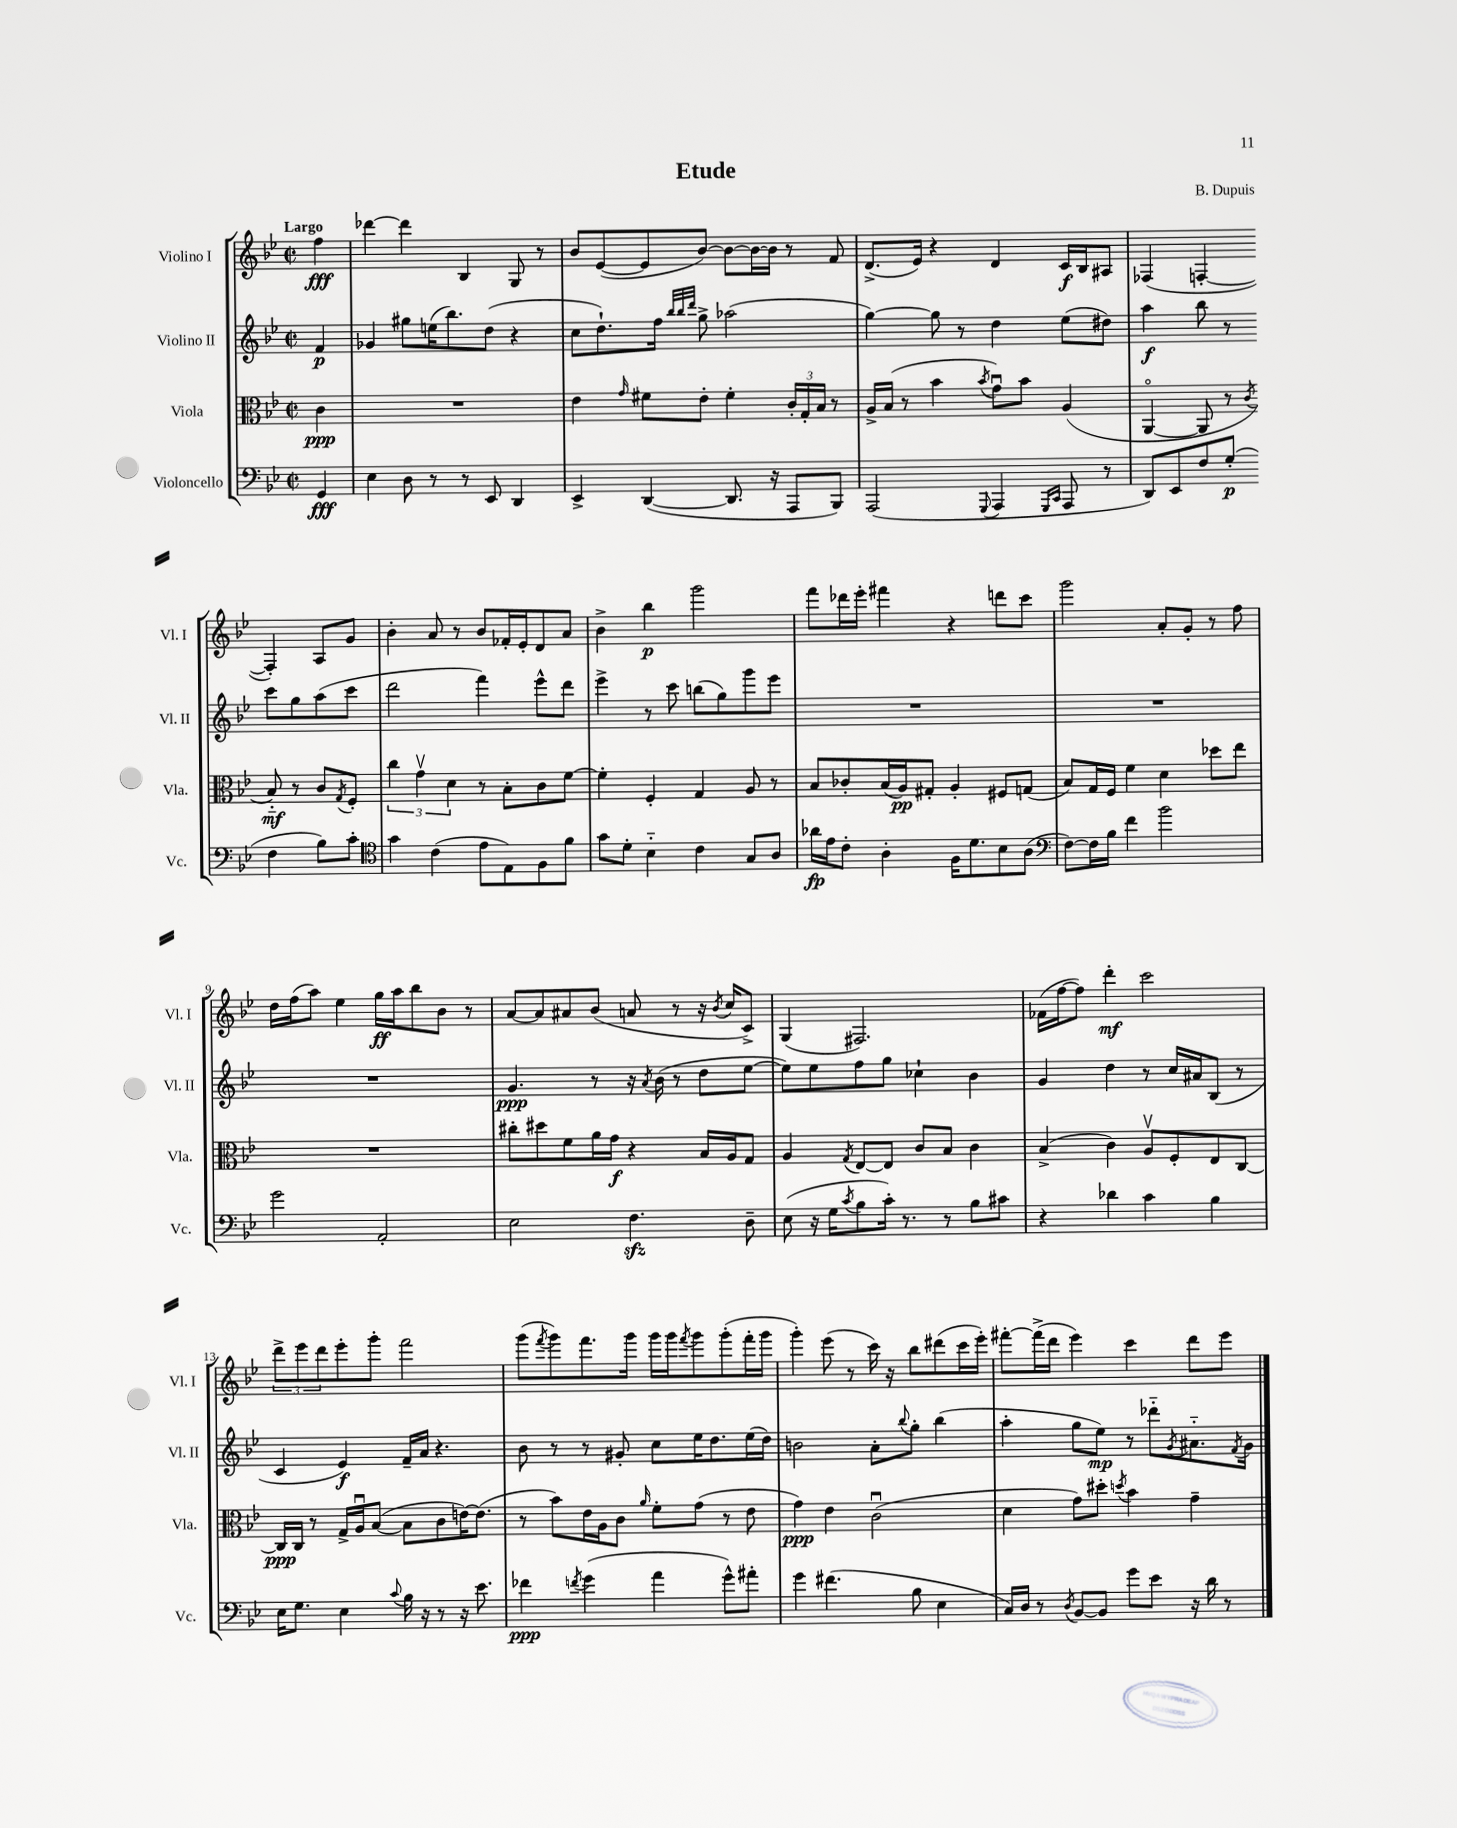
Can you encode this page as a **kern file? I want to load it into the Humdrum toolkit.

**kern	**dynam	**kern	**dynam	**kern	**dynam	**kern	**dynam
*part4	*part4	*part3	*part3	*part2	*part2	*part1	*part1
*staff4	*staff4	*staff3	*staff3	*staff2	*staff2	*staff1	*staff1
*I"Violoncello	*	*I"Viola	*	*I"Violino II	*	*I"Violino I	*
*I'Vc.	*	*I'Vla.	*	*I'Vl. II	*	*I'Vl. I	*
*clefF4	*	*clefC3	*	*clefG2	*	*clefG2	*
*k[b-e-]	*	*k[b-e-]	*	*k[b-e-]	*	*k[b-e-]	*
*M2/2	*	*M2/2	*	*M2/2	*	*M2/2	*
*met(c|)	*	*met(c|)	*	*met(c|)	*	*met(c|)	*
=	=	=	=	=	=	=	=
!	!	!	!	!	!	!LO:TX:a:B:t=Largo	!
4GG/	fff	4c\	ppp	4f/	p	4ff\	fff
=1	=1	=1	=1	=1	=1	=1	=1
4E-\	.	1r	.	4g-X/	.	[4ddd-X\	.
8D\	.	.	.	8gg#X\L	.	4ddd-\]	.
8r	.	.	.	(16een\K	.	.	.
.	.	.	.	8.bb-\)	.	.	.
8r	.	.	.	.	.	4B-/	.
8EE-/	.	.	.	(8dd\J	.	.	.
4DD/	.	.	.	4r	.	8G/	.
.	.	.	.	.	.	8r	.
=2	=2	=2	=2	=2	=2	=2	=2
4EE-^/	.	4e-\	.	8cc\L	.	8b-/L	.
.	.	.	.	8.dd`\)	.	([8e-/	.
.	.	16qqg/	.	.	.	.	.
([4DD/	.	8f#X\L	.	.	.	8e-/]	.
.	.	.	.	16ff\Jk	.	.	.
.	.	.	.	32qqbb-/LLL	.	.	.
.	.	.	.	32qqbb-/	.	.	.
.	.	.	.	32qqddd/JJJ	.	.	.
.	.	8e-'\J	.	8gg^\	.	[8b-/J)	.
8.DD/]	.	4f#'\	.	(2aa-X\	.	8b-\L_	.
.	.	.	.	.	.	16b-\L_	.
16r	.	.	.	.	.	16b-\JJ]	.
8AAA/L	.	24c'/LL	.	.	.	8r	.
.	.	24G'/	.	.	.	.	.
.	.	24B-/JJ	.	.	.	.	.
8BBB-/J)	.	8r	.	.	.	8f/	.
=3	=3	=3	=3	=3	=3	=3	=3
(2AAA/	.	16A^/LL	.	[4gg\)	.	(8.d^/L	.
.	.	(16B-/JJ	.	.	.	.	.
.	.	8r	.	.	.	.	.
.	.	.	.	.	.	16e-/Jk)	.
.	.	4b-\	.	8gg\]	.	4r	.
.	.	.	.	8r	.	.	.
8qqGGG/	.	8qb-/	.	.	.	.	.
4AAA/	.	8gu\L)	.	4dd\	.	4d/	.
.	.	8b-\J	.	.	.	.	.
16qqGGG/LL	.	.	.	.	.	.	.
16qqCC/JJ	.	.	.	.	.	.	.
8AAA/	.	(4A/	.	(8ee-\L	.	16c/LL	f
.	.	.	.	.	.	16B-/J	.
8r	.	.	.	8dd#X\J)	.	8A#X/J	.
=4	=4	=4	=4	=4	=4	=4	=4
8DD/L)	.	[4AA/	.	4aa\	f	(4F-X/	.
8EE-/	.	.	.	.	.	.	.
8F/	.	8AA/]	.	8bb-\	.	[4Fn'/	.
(8G'/J	p	8r	.	8r	.	.	.
.	.	8qc/	.	.	.	.	.
4F\	.	8B-/)	mf	8ccc\L	.	4F'/])	.
.	.	8r	.	8gg\	.	.	.
8B-\L)	.	8c/L	.	(8aa\	.	8A/L	.
.	.	8qG/	.	.	.	.	.
8c'\J	.	8F'/J	.	8ccc\J	.	8g/J	.
!!LO:LB:g=z
=5	=5	=5	=5	=5	=5	=5	=5
*clefC4	*	*	*	*	*	*	*
4g\	.	6cc\	.	2ddd\	.	4b-'\	.
.	.	6gv\	.	.	.	.	.
(4c\	.	.	.	.	.	8a/	.
.	.	6d\	.	.	.	.	.
.	.	.	.	.	.	8r	.
8e-\L	.	8r	.	4fff\)	.	8b-/L	.
8E-\)	.	8B-'\L	.	.	.	16f-X'/L	.
.	.	.	.	.	.	16e-'/J	.
8F\	.	8c\	.	8eee-^^\L	.	8d/	.
8f\J	.	[8f\J	.	8ddd\J	.	8a/J	.
=6	=6	=6	=6	=6	=6	=6	=6
8g\L	.	4f'\]	.	4eee-^\	.	4b-^\	.
8d'\J	.	.	.	.	.	.	.
4B-\	.	4F'/	.	8r	.	4bb-\	p
.	.	.	.	8ccc\	.	.	.
4c\	.	4G/	.	(8bbn\L	.	2ggg\	.
.	.	.	.	8gg\)	.	.	.
8G/L	.	8A/	.	8ggg\	.	.	.
8A/J	.	8r	.	8eee-\J	.	.	.
=7	=7	=7	=7	=7	=7	=7	=7
16a-X\LL	fp	8B-/L	.	1r	.	8fff\L	.
16e-\J	.	.	.	.	.	.	.
8c'\J	.	8c-X'/	.	.	.	16ddd-X\L	.
.	.	.	.	.	.	16eee-'\JJ	.
4A'\	.	(16B-/L	.	.	.	4fff#X\	.
.	.	16A/J)	pp	.	.	.	.
.	.	8G#X'/J	.	.	.	.	.
16F\KL	.	4A'/	.	.	.	4r	.
8.d\	.	.	.	.	.	.	.
8B-\	.	8F#X/L	.	.	.	8dddn\L	.
(8A\J	.	(8Gn/J	.	.	.	8ccc\J	.
=8	=8	=8	=8	=8	=8	=8	=8
*clefF4	*	*	*	*	*	*	*
[8F\L)	.	8B-/L)	.	1r	.	2ggg\	.
16F\L]	.	16G/L	.	.	.	.	.
16B-\JJ	.	16F/JJ	.	.	.	.	.
4f\	.	4f\	.	.	.	.	.
2b-\	.	4d\	.	.	.	8a'/L	.
.	.	.	.	.	.	8g'/J	.
.	.	8dd-X\L	.	.	.	8r	.
.	.	8ee-\J	.	.	.	8ff\	.
!!LO:LB:g=z
=9	=9	=9	=9	=9	=9	=9	=9
2g\	.	1r	.	1r	.	16dd\LL	.
.	.	.	.	.	.	(16ff\J	.
.	.	.	.	.	.	8aa\J)	.
.	.	.	.	.	.	4ee-\	.
2AA'/	.	.	.	.	.	16gg\LL	ff
.	.	.	.	.	.	16aa\J	.
.	.	.	.	.	.	8bb-\	.
.	.	.	.	.	.	8b-\J	.
.	.	.	.	.	.	8r	.
=10	=10	=10	=10	=10	=10	=10	=10
2E-\	.	8cc#X'\L	.	4.g/	ppp	[8a/L	.
.	.	8dd#X\	.	.	.	8a/]	.
.	.	8f\	.	.	.	8a#X/	.
.	.	16a\L	.	8r	.	(8b-/J	.
.	.	16g\JJ	f	.	.	.	.
4.Fzz\	.	4r	.	16r	.	8an/	.
.	.	.	.	8qa/	.	.	.
.	.	.	.	(16b-\	.	.	.
.	.	.	.	8r	.	8r	.
.	.	16B-/LL	.	8dd\L	.	16r	.
.	.	.	.	.	.	8qb-/	.
.	.	16A/J	.	.	.	16cc/KL	.
8D~\	.	8G/J	.	[8ee-\J	.	8c^/J)	.
=11	=11	=11	=11	=11	=11	=11	=11
(8E-\	.	4A/	.	8ee-\L])	.	(4G/	.
16r	.	.	.	8ee-\	.	.	.
16G\KL	.	.	.	.	.	.	.
8qc/	.	8qG/	.	.	.	.	.
8B-\	.	[8E-/L	.	8ff\	.	2.F#X/)	.
16c'\Jk)	.	8E-/J]	.	8gg\J	.	.	.
8.r	.	.	.	.	.	.	.
.	.	8c/L	.	4cc-X`\	.	.	.
8r	.	8B-/J	.	.	.	.	.
8B-\L	.	4c\	.	4b-\	.	.	.
8c#X\J	.	.	.	.	.	.	.
=12	=12	=12	=12	=12	=12	=12	=12
4r	.	(4B-^/	.	4g/	.	(16f-X\LL	.
.	.	.	.	.	.	[16ff\J	.
.	.	.	.	.	.	8ff\J])	.
4d-X\	.	4c\)	.	4dd\	.	4ddd'\	mf
4c\	.	8Av/L	.	8r	.	2ccc\	.
.	.	8F'/	.	16cc/LL	.	.	.
.	.	.	.	16a#X/J	.	.	.
4B-\	.	8E-/	.	(8B-/J	.	.	.
.	.	[8C/J	.	8r	.	.	.
!!LO:LB:g=z
=13	=13	=13	=13	=13	=13	=13	=13
16E-\KL	.	16C/LL]	ppp	4c/	.	12ddd^\L	.
8.G\J	.	16C/JJ	.	.	.	.	.
.	.	.	.	.	.	12eee-\	.
.	.	8r	.	.	.	.	.
.	.	.	.	.	.	12ddd\	.
4E-\	.	16G^/LL	.	4e-/)	f	8eee-'\	.
.	.	16Au/J	.	.	.	.	.
.	.	([8B-/J	.	.	.	8ggg'\J	.
8qqc/	.	.	.	.	.	.	.
16B-\	.	8B-\L]	.	16f~/LL	.	2fff\	.
16r	.	.	.	16a/JJ	.	.	.
8r	.	8c\	.	4.r	.	.	.
16r	.	[16en\K)	.	.	.	.	.
8.e-\	.	(8.e\J]	.	.	.	.	.
=14	=14	=14	=14	=14	=14	=14	=14
4f-X\	ppp	8r	.	8b-\	.	(8ggg\L	.
.	.	.	.	.	.	8qfff/	.
.	.	8b-\L)	.	8r	.	8ggg\)	.
8qfn/	.	.	.	.	.	.	.
(4g\	.	16e-\L	.	8r	.	8.fff\	.
.	.	16A\J	.	.	.	.	.
.	.	8c\J	.	8g#X'/	.	.	.
.	.	.	.	.	.	16ggg\Jk	.
.	.	16qqa/	.	.	.	.	.
4a\	.	8f'\L	.	8cc\L	.	16ggg\LL	.
.	.	.	.	.	.	16ggg\J	.
.	.	.	.	.	.	8qfff/	.
.	.	(8g\J	.	16ee-\K	.	8ggg\	.
.	.	.	.	8.dd\	.	.	.
8g^^\L)	.	8r	.	.	.	(8ggg'\	.
8a#X'\J	.	8e-\	.	(16ee-\L	.	16fff'\L	.
.	.	.	.	16dd\JJ)	.	16ggg\JJ	.
=15	=15	=15	=15	=15	=15	=15	=15
4g\	.	4g\)	ppp	2bn\	.	4ggg'\)	.
(4.f#X\	.	4e-\	.	.	.	(8eee-\	.
.	.	.	.	.	.	8r	.
.	.	(2cu\	.	8a'\L	.	16ccc\)	.
.	.	.	.	.	.	16r	.
.	.	.	.	8qqbb-/	.	.	.
8B-\	.	.	.	8gg'\J	.	8bb-\L	.
4E-\	.	.	.	(4bb-\	.	(8ddd#X\	.
.	.	.	.	.	.	16ccc\L	.
.	.	.	.	.	.	16eee-'\JJ)	.
=16	=16	=16	=16	=16	=16	=16	=16
16C/LL)	.	4d\	.	4aa'\	.	[8fff#X'\L	.
16D/JJ	.	.	.	.	.	.	.
8r	.	.	.	.	.	(16fff#^\L]	.
.	.	.	.	.	.	16ddd\JJ	.
8qD/	.	.	.	.	.	.	.
[8BB-/L	.	8g\L)	.	8gg\L	.	4eee-\)	.
8BB-/J]	.	8dd#X'\J	.	8ee-\J)	mp	.	.
.	.	8qddn/	.	.	.	.	.
8g\L	.	4b-\	.	8r	.	4ccc\	.
8e-\J	.	.	.	8ddd-X\L	.	.	.
.	.	.	.	8qg/	.	.	.
16r	.	4g~\	.	8.a#X\	.	8ddd\L	.
16d\	.	.	.	.	.	.	.
8r	.	.	.	.	.	8eee-\J	.
.	.	.	.	8qf/	.	.	.
.	.	.	.	16g\Jk	.	.	.
==	==	==	==	==	==	==	==
*-	*-	*-	*-	*-	*-	*-	*-
